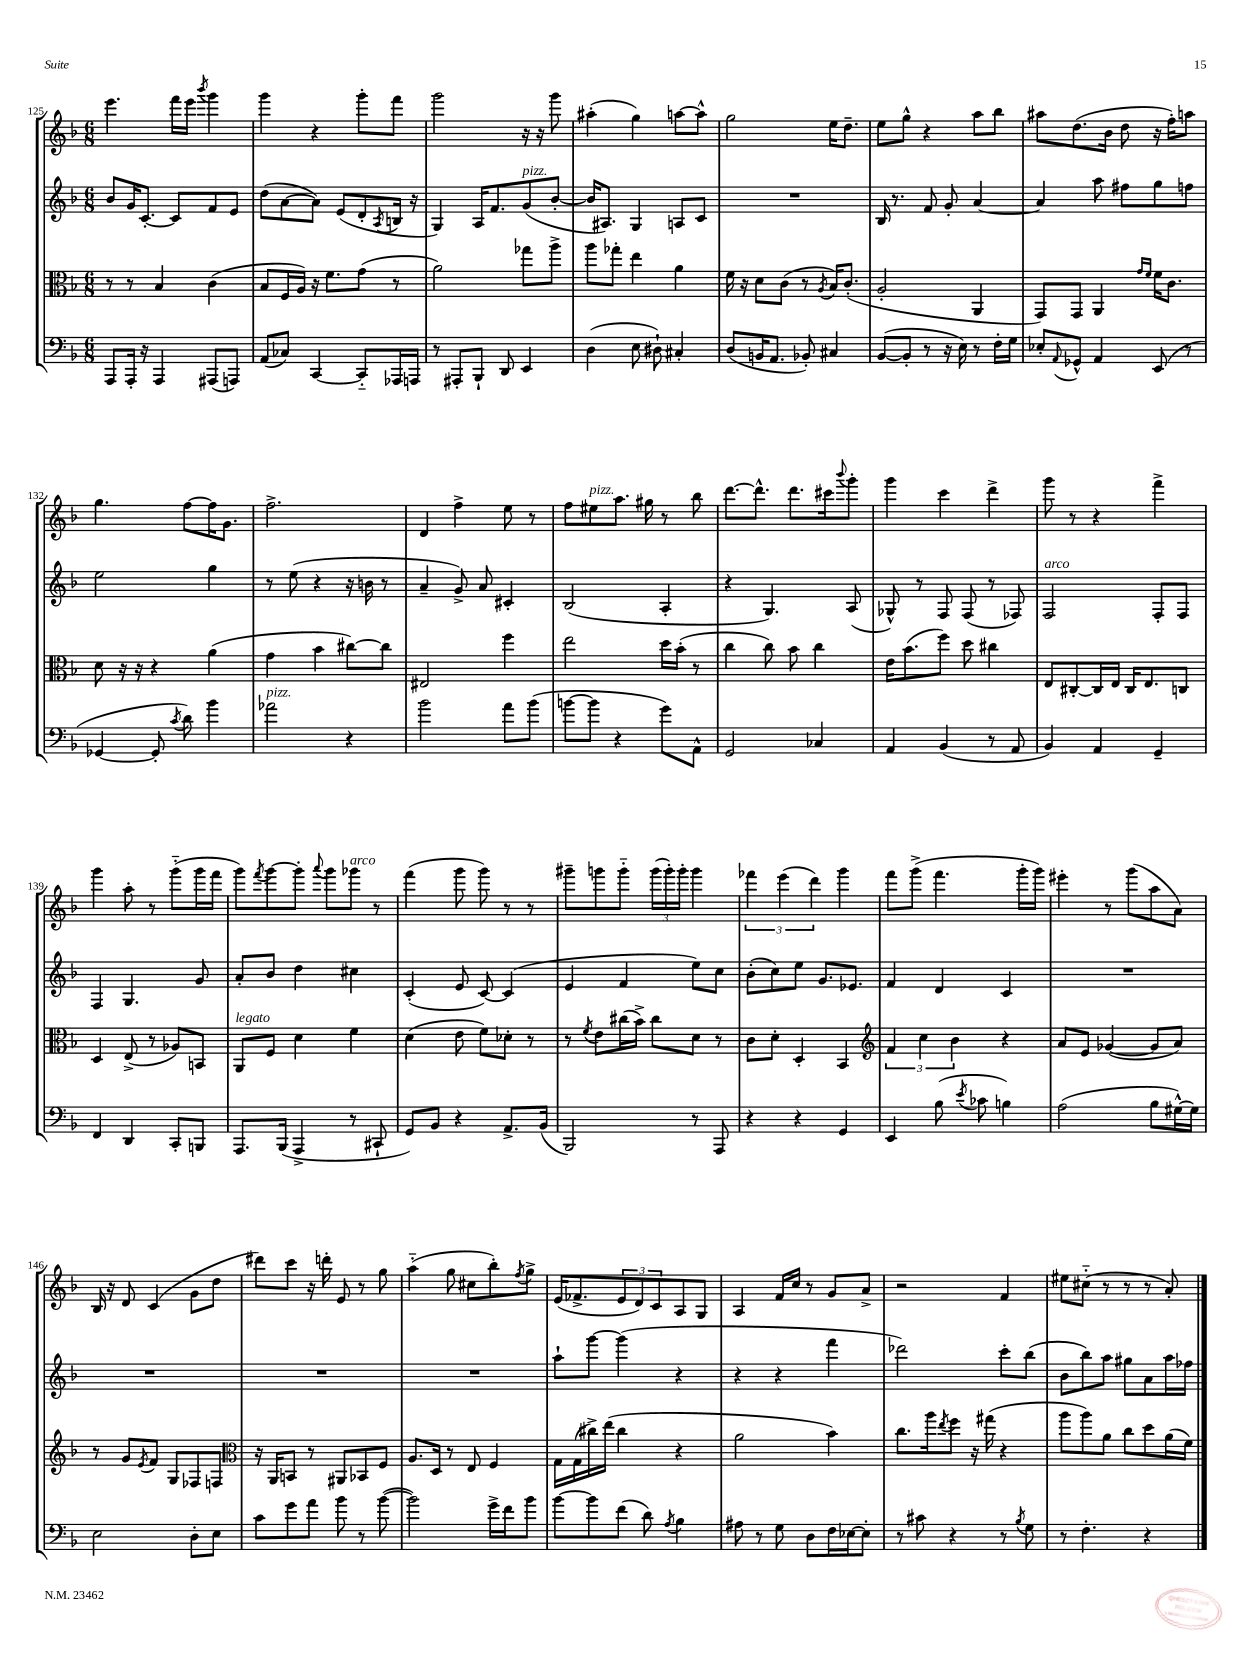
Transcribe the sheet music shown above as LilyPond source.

<<
\new StaffGroup <<
\new Staff = "s0" {
    \clef treble \key f \major \numericTimeSignature \time 6/8
    e'''4. f'''16 e'''16 \acciaccatura { bes'''8 } g'''4 |
    g'''4 r4 g'''8-. f'''8 |
    g'''2 r16 r16 g'''8 |
    ais''4-.( g''4) a''8~ a''8-^ |
    g''2 e''16 d''8.-- |
    e''8 g''8-^ r4 a''8 bes''8 |
    ais''8 d''8.( bes'16 d''8 r16 f''16-.) a''8 |
    g''4. f''8~ f''16 g'8. |
    f''2.-> |
    d'4 f''4-> e''8 r8 |
    f''8 eis''8^\markup { \italic "pizz." } a''8. gis''16 r8 bes''8 |
    d'''8.~ d'''8.-^ d'''8. cis'''16 \appoggiatura { bes'''8 } g'''8-. |
    g'''4 c'''4 d'''4-> |
    g'''8 r8 r4 f'''4-> |
    g'''4 a''8-. r8 g'''8-_( g'''16 f'''16 |
    g'''8) \acciaccatura { f'''8 } g'''8~ g'''8-. \appoggiatura { a'''8 } g'''8 ges'''8^\markup { \italic "arco" } r8 |
    f'''4( g'''8 g'''8) r8 r8 |
    gis'''8-- g'''8 g'''8-_ \tuplet 3/2 { g'''16( g'''16-.) g'''16-. } g'''4 |
    \tuplet 3/2 { fes'''4 e'''4( d'''4) } g'''4 |
    f'''8 g'''8->( f'''4. g'''16-. g'''16) |
    eis'''4-. r8 g'''8( a''8 a'8) |
    bes16 r16 d'8 c'4( g'8 d''8 |
    dis'''8) c'''8 r16 d'''16-. e'8 r8 g''8 |
    a''4-_( g''8 cis''8 bes''8-.) \acciaccatura { f''8 } g''8-> |
    e'16( fes'8.-> \tuplet 3/2 { e'8 d'8) c'8 } a8 g8 |
    a4 f'16 c''16 r8 g'8 a'8-> |
    r2 f'4 |
    eis''8 cis''8-_( r8 r8 r8 a'8-.) \bar "|." |
}
\new Staff = "s1" {
    \clef treble \key f \major \numericTimeSignature \time 6/8
    bes'8 g'16 c'8.~-. c'8 f'8 e'8 |
    d''8( a'8~ a'8) e'8( d'8-. \acciaccatura { a8 } b16 r16 |
    g4) a16 f'8. g'8^\markup { \italic "pizz." }( bes'8~-. |
    bes'16 ais8.) g4 a8 c'8 |
    R2. |
    bes16 r8. f'8 g'8-. a'4~ |
    a'4 a''8 fis''8 g''8 f''8 |
    e''2 g''4 |
    r8 e''8( r4 r16 b'16 r8 |
    a'4-- g'8->) a'8 cis'4-. |
    bes2( a4-. |
    r4 g4.) a8( |
    ges8-^) r8 f8 f8( r8 fes8) |
    f2^\markup { \italic "arco" } f8-. f8 |
    f4 g4. g'8 |
    a'8-. bes'8 d''4 cis''4 |
    c'4-.( e'8 c'8~) c'4( |
    e'4 f'4 e''8) c''8 |
    bes'8-.( c''8) e''8 g'8. ees'8. |
    f'4 d'4 c'4 |
    R2. |
    R2. |
    R2. |
    R2. |
    a''8-! g'''8~ g'''4( r4 |
    r4 r4 f'''4 |
    des'''2) c'''8-. bes''8( |
    bes'8 bes''8) a''8 gis''8 a'8 a''16 fes''16 \bar "|." |
}
\new Staff = "s2" {
    \clef alto \key f \major \numericTimeSignature \time 6/8
    r8 r8 bes4 c'4( |
    bes8 f16 a16) r16 f'8. g'8( r8 |
    a'2) ges''8 a''8-> |
    a''8 ges''8-. e''4 a'4 |
    f'16 r16 d'8 c'8( r8 \acciaccatura { a8 } bes16) c'8.-.( |
    a2-. a,4 |
    g,8) g,8 a,4 \grace { g'16 f'16 } f'16 c'8. |
    d'8 r16 r16 r4 a'4( |
    g'4 bes'4 cis''8~) cis''8 |
    eis2 f''4 |
    e''2 d''16 bes'16-.( r8 |
    c''4 c''8) bes'8 c''4 |
    e'16 bes'8.( f''8) d''8 cis''4 |
    e8 cis8~-. cis16 e16 cis16 e8. c8 |
    d4 e8->( r8 aes8) b,8 |
    a,8^\markup { \italic "legato" } f8 d'4 f'4 |
    d'4( e'8 f'8) des'8-. r8 |
    r8 \acciaccatura { f'8 } e'8 cis''16( bes'16->) cis''8 d'8 r8 |
    c'8 d'8-. d4-. bes,4 |
    \clef treble \tuplet 3/2 { f'4 c''4 bes'4 } r4 |
    a'8 e'8 ges'4~( ges'8 a'8) |
    r8 g'8 \acciaccatura { e'8 } f'8 g8 fes8 f8 |
    \clef alto r16 a,16 b,8 r8 ais,8 bes,8 f8 |
    a8. d16 r8 e8 f4 |
    g16 g16( cis''16->) e''16( cis''4 r4 |
    a'2 bes'4) |
    c''8. a''16 \acciaccatura { e''8 } f''8 r16 gis''16( r4 |
    a''8 a''8) a'8 c''8 d''8 a'16( f'16) \bar "|." |
}
\new Staff = "s3" {
    \clef bass \key f \major \numericTimeSignature \time 6/8
    a,,8 a,,16-. r16 a,,4 ais,,8( a,,8) |
    a,8( ces8) c,4~ c,8-_ aes,,16 a,,16 |
    r8 ais,,8-. bes,,8-! d,8 e,4 |
    d4( e8 dis8-!) cis4-. |
    d8( b,16 a,8. bes,8-.) cis4 |
    bes,8~( bes,8-. r8 r16 e16) r8 f16-. g16 |
    ees8-. \appoggiatura { a,8 } ges,8-^ a,4 e,8( r8 |
    ges,4~ ges,8-. \acciaccatura { c'8 } d'8) bes'4 |
    aes'2^\markup { \italic "pizz." } r4 |
    bes'2 a'8 bes'8( |
    b'8~ b'8 r4 g'8) a,8-^ |
    g,2 ces4 |
    a,4 bes,4( r8 a,8 |
    bes,4) a,4 g,4-- |
    f,4 d,4 c,8-. b,,8 |
    a,,8. bes,,16( a,,4-> r8 cis,8-! |
    g,8) bes,8 r4 a,8.-> bes,16( |
    bes,,2) r8 a,,8 |
    r4 r4 g,4 |
    e,4 bes8( \acciaccatura { e'8 } ces'8 b4) |
    a2( bes8 gis16~-^) gis16 |
    e2 d8-. e8 |
    c'8 g'8 a'8 bes'8 r8 bes'8~( |
    bes'2) g'16-> f'16 bes'8 |
    bes'8~ bes'8 f'8( d'8) \acciaccatura { a8 } bes4 |
    ais8 r8 g8 d8 f16 ees16~ ees8-. |
    r8 cis'8 r4 r8 \acciaccatura { bes8 } g8 |
    r8 f4.-. r4 \bar "|." |
}
>>
>>
\layout { \context { \Score currentBarNumber = #125 } }
